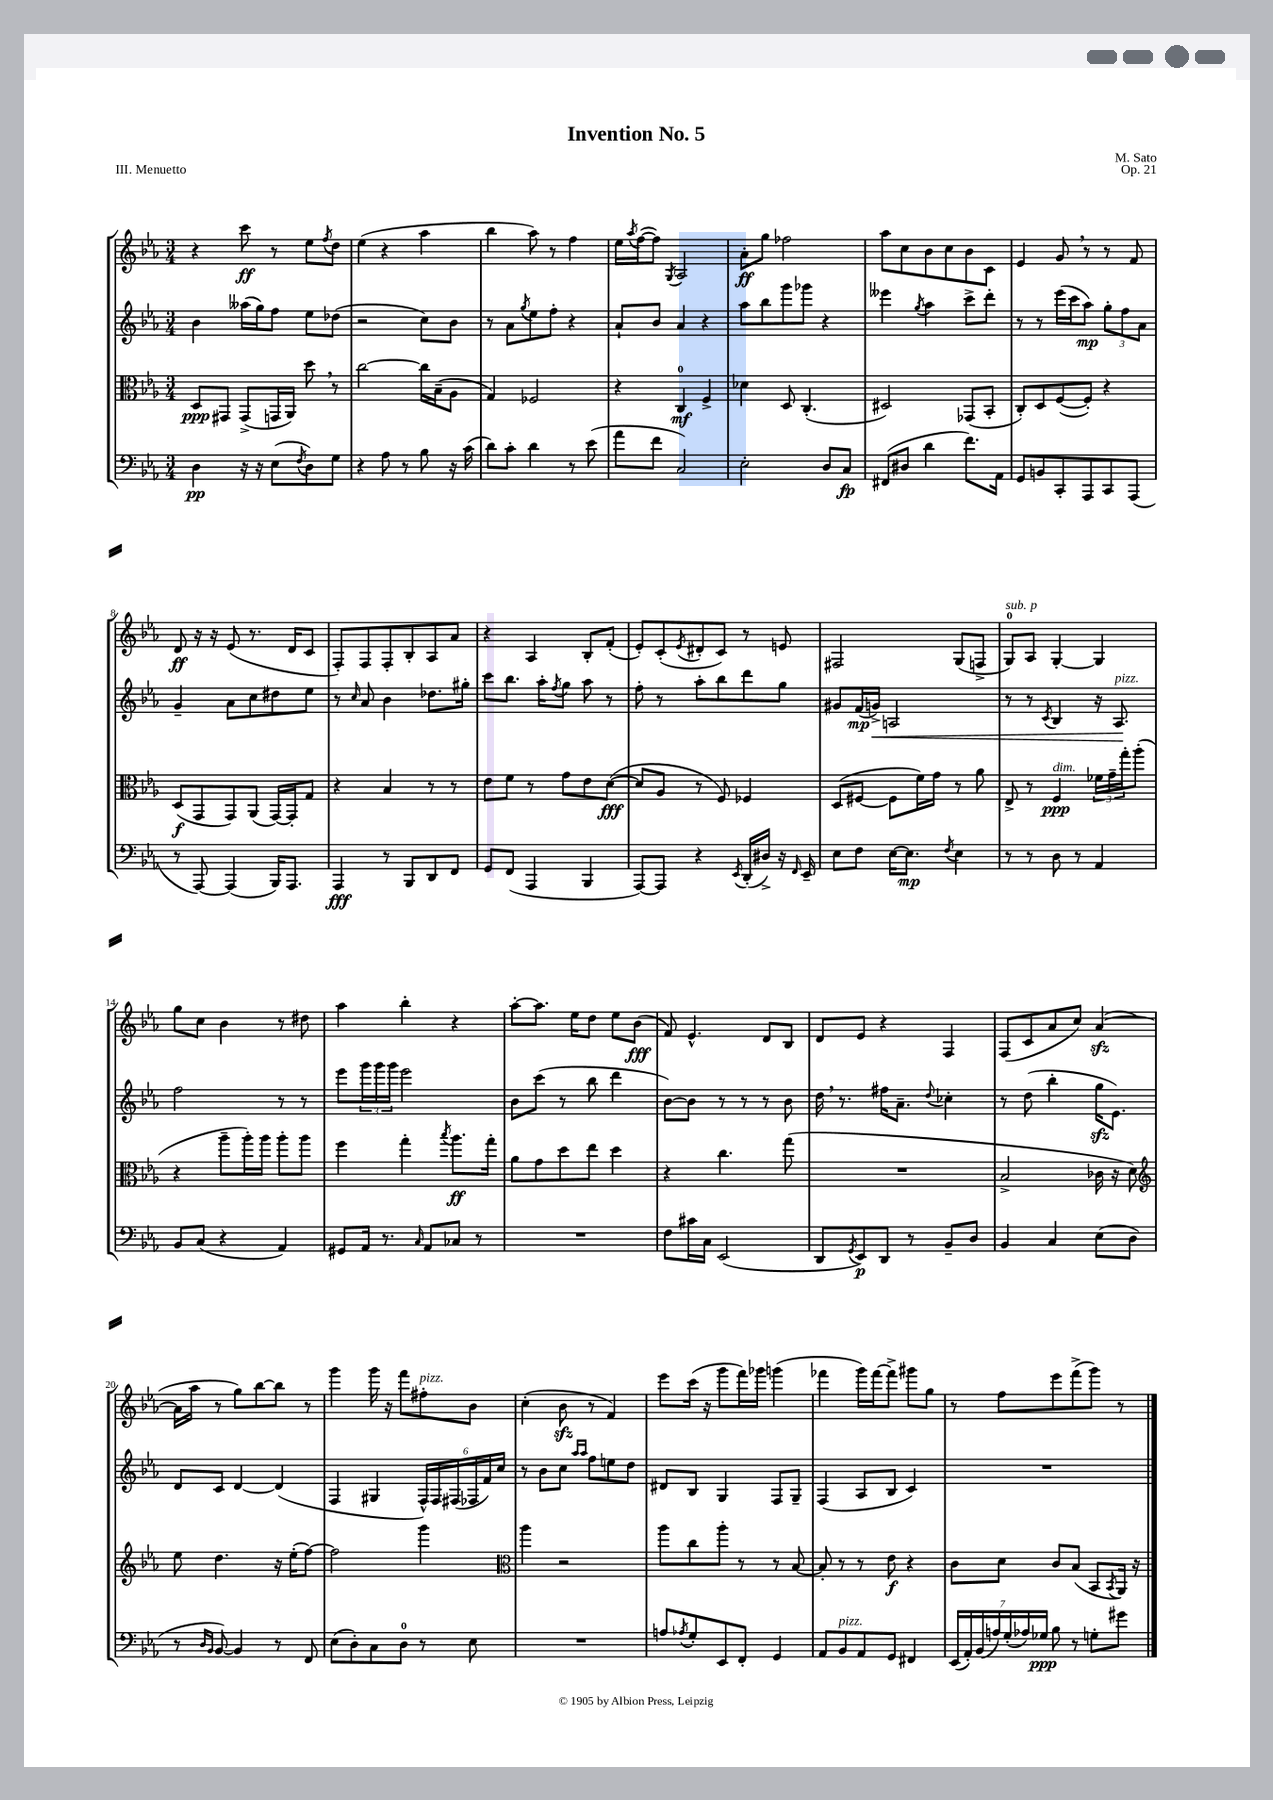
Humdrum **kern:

**kern	**dynam	**kern	**dynam	**kern	**dynam	**kern	**dynam
*part4	*part4	*part3	*part3	*part2	*part2	*part1	*part1
*staff4	*staff4	*staff3	*staff3	*staff2	*staff2	*staff1	*staff1
*clefF4	*	*clefC3	*	*clefG2	*	*clefG2	*
*k[b-e-a-]	*	*k[b-e-a-]	*	*k[b-e-a-]	*	*k[b-e-a-]	*
*M3/4	*	*M3/4	*	*M3/4	*	*M3/4	*
=1	=1	=1	=1	=1	=1	=1	=1
4D\	pp	8D/L	ppp	4b-\	.	4r	.
.	.	8GG#X/J	.	.	.	.	.
16r	.	(8GG#^/L	.	(16aa--X\LL	.	8ccc\	ff
16r	.	.	.	16gg\J)	.	.	.
(8E-\L	.	16GGn/L	.	8ff\J	.	8r	.
.	.	16AA-/JJ)	.	.	.	.	.
8qF/	.	.	.	.	.	.	.
8D\)	.	8dd,\	.	8ee-\L	.	8ee-\L	.
.	.	.	.	.	.	8qff/	.
8G\J	.	8r	.	(8dd-X\J	.	8dd\J	.
=2	=2	=2	=2	=2	=2	=2	=2
4r	.	[2cc\	.	2r	.	(4ee-\	.
8A-\	.	.	.	.	.	4r	.
8r	.	.	.	.	.	.	.
8B-\	.	16cc\LL]	.	8cc\L)	.	4aa-\	.
.	.	(16B-~\J	.	.	.	.	.
16r	.	8A-\J	.	8b-\J	.	.	.
(16c\	.	.	.	.	.	.	.
=3	=3	=3	=3	=3	=3	=3	=3
8d\L)	.	4G/)	.	8r	.	4bb-\	.
8c'\J	.	.	.	8a-\L	.	.	.
.	.	.	.	8qgg/	.	.	.
4d\	.	2F-X/	.	8ee-\	.	8aa-\)	.
.	.	.	.	8ff'\J	.	8r	.
8r	.	.	.	4r	.	4ff\	.
(8e-\	.	.	.	.	.	.	.
=4	=4	=4	=4	=4	=4	=4	=4
8a-\L	.	4r	.	8a-`/L	.	16ee-\LL	.
.	.	.	.	.	.	8qaa-/	.
.	.	.	.	.	.	([16ff\J	.
8f\J	.	.	.	8b-/J	.	8ff\J])	.
.	.	.	.	.	.	8qG/	.
2C/)	.	4C/	mf	4a-/	.	2A-/	.
.	.	4F^/	.	4r	.	.	.
=5	=5	=5	=5	=5	=5	=5	=5
2E-'\	.	4d-X\	.	8aa-\L	.	8a-'\L	ff
.	.	.	.	8bb-\	.	8gg\J	.
.	.	8D/	.	8ggg\	.	2ff-X\	.
.	.	(4.C'/	.	8ggg-X\J	.	.	.
8D/L	.	.	.	4r	.	.	.
8C/J	fp	.	.	.	.	.	.
=6	=6	=6	=6	=6	=6	=6	=6
(8FF#X/L	.	2D#X/)	.	4eee--X\	.	8aa-\L	.
8D#X/J	.	.	.	.	.	8cc\	.
.	.	.	.	8qgg/	.	.	.
4d\	.	.	.	4aa-\	.	8b-\	.
.	.	.	.	.	.	8cc\	.
8.f\L)	.	(8GG-X/L	.	8ccc^\L	.	8b-\	.
.	.	8BB-'/J	.	8ddd'\J	.	8c\J	.
16AA-\Jk	.	.	.	.	.	.	.
=7	=7	=7	=7	=7	=7	=7	=7
8GG/L	.	8C'/L)	.	8r	.	4e-/	.
8BBn/	.	8D/	.	8r	.	.	.
8CC'/	.	([8F/	.	(16eee-\LL	.	8g,/	.
.	.	.	.	16ccc\J	.	.	.
8AAA-/	.	8F'/J])	.	8aa-\J)	mp	8r	.
8CC/	.	4r	.	12gg'\L	.	8r	.
.	.	.	.	12ff\	.	.	.
(8AAA-/J	.	.	.	.	.	8f/	.
.	.	.	.	12a-\J	.	.	.
!!LO:LB:g=z
=8	=8	=8	=8	=8	=8	=8	=8
8r	.	(8D/L	f	4g~/	.	8d/	ff
[8AAA-/)	.	8GG/	.	.	.	16r	.
.	.	.	.	.	.	16r	.
(4AAA-/]	.	8GG/)	.	8a-\L	.	(8e-/	.
.	.	(8AA-/J	.	8cc\	.	8.r	.
16BBB-/KL)	.	[16GG/LL)	.	8dd#X\	.	.	.
8.AAA-/J	.	16GG'/J]	.	.	.	16d/KL	.
.	.	8G/J	.	8ee-\J	.	8c/J	.
=9	=9	=9	=9	=9	=9	=9	=9
4AAA-/	fff	4r	.	8r	.	8F'/L)	.
.	.	.	.	16qqcc/	.	.	.
.	.	.	.	8a-/	.	8F/	.
8r	.	4B-/	.	4b-\	.	8F'/	.
8BBB-/L	.	.	.	.	.	8B-'/	.
8DD/	.	8r	.	8.dd-X\L	.	8A-/	.
8FF/J	.	8r	.	.	.	8a-/J	.
.	.	.	.	16gg#X'\Jk	.	.	.
=10	=10	=10	=10	=10	=10	=10	=10
8GG/L	.	8e-\L	.	8ccc\L	.	4r	.
(8FF/J	.	8f\J	.	8.bb-\J	.	.	.
4AAA-/	.	8r	.	.	.	4A-/	.
.	.	.	.	16aa-'\KL	.	.	.
.	.	.	.	8qff/	.	.	.
.	.	8g\L	.	8gg\J	.	.	.
4BBB-/	.	8e-\	.	8aa-\	.	8B-'/L	.
.	.	([8d\J	fff	8r	.	(8f'/J	.
=11	=11	=11	=11	=11	=11	=11	=11
[8AAA-/L)	.	8d/L]	.	8ff'\	.	8e-'/L)	.
8AAA-/J]	.	8A-/J	.	8r	.	(8c'/	.
.	.	.	.	.	.	8qe-/	.
4r	.	8r	.	8aa-'\L	.	8d#X'/	.
.	.	8F/)	.	8bb-\	.	8c/J)	.
8qEE-/	.	.	.	.	.	.	.
(16DD'/LL	.	4F-X/	.	8ddd\	.	8r	.
16D#X^/JJ)	.	.	.	.	.	.	.
16r	.	.	.	8gg\J	.	8en/	.
16qqFF/	.	.	.	.	.	.	.
16EE-~/	.	.	.	.	.	.	.
=12	=12	=12	=12	=12	=12	=12	=12
8E-\L	.	(8D/L	.	8g#X/L	.	2F#X/	.
8F\J	.	[8F#X/J	.	(16f/L	mp	.	.
!	!	!	!	!	!LO:HP:b	!	!
.	.	.	.	16gn^/JJ)	<	.	.
[16E-\KL	.	8F#\L]	.	2An/	.	.	.
8.E-\J]	mp	.	.	.	.	.	.
.	.	16f\L)	.	.	.	.	.
.	.	16g\JJ	.	.	.	.	.
8qF/	.	.	.	.	.	.	.
4E-\	.	8r	.	.	.	(8G/L	.
.	.	8a-\	.	.	.	8Fn^/J	.
=13	=13	=13	=13	=13	=13	=13	=13
!	!	!	!	!	!	!LO:TX:a:i:t=sub. p	!
8r	.	8E-^/	.	8r	.	8G/L)	.
8r	.	8r	.	8r	.	8A-/J	.
.	.	.	.	8qc/	.	.	.
!	!	!LO:TX:a:i:t=dim.	!	!	!	!	!
8D\	.	4F/	ppp	4B-/	.	[4G'/	.
8r	.	.	.	.	.	.	.
4AA-/	.	24f-X\LL	.	16r	.	4G/]	.
.	.	24g~\	.	.	.	.	.
!	!	!	!	!LO:TX:a:i:t=pizz.	!	!	!
.	.	.	.	8.A-/	.	.	.
.	.	24gg'\J	.	.	.	.	.
.	.	(8aa-'\J	.	.	.	.	.
.	.	.	.	.	[	.	.
!!LO:LB:g=z
=14	=14	=14	=14	=14	=14	=14	=14
8BB-/L	.	4r	.	2ff\	.	8gg\L	.
(8C/J	.	.	.	.	.	8cc\J	.
4r	.	8aa-~\L	.	.	.	4b-\	.
.	.	16aa-'\L)	.	.	.	.	.
.	.	16aa-\JJ	.	.	.	.	.
4AA-/)	.	8aa-'\L	.	8r	.	8r	.
.	.	8aa-\J	.	8r	.	8dd#X\	.
=15	=15	=15	=15	=15	=15	=15	=15
8GG#X/L	.	4ff\	.	8eee-\L	.	4aa-\	.
16AA-/Jk	.	.	.	24ggg\L	.	.	.
.	.	.	.	24ggg\	.	.	.
8.r	.	.	.	.	.	.	.
.	.	.	.	24ggg\JJ	.	.	.
.	.	4gg'\	.	2eee-\	.	4bb-'\	.
16qqC/	.	.	.	.	.	.	.
8AA-/L	.	.	.	.	.	.	.
.	.	8qbb-/	.	.	.	.	.
8C-X/J	.	8.aa-\L	ff	.	.	4r	.
8r	.	.	.	.	.	.	.
.	.	16gg'\Jk	.	.	.	.	.
=16	=16	=16	=16	=16	=16	=16	=16
2.r	.	8a-\L	.	8b-\L	.	[8aa-'\L	.
.	.	8g\	.	(8ccc\J	.	8.aa-\J]	.
.	.	8dd\	.	8r	.	.	.
.	.	.	.	.	.	16ee-\KL	.
.	.	8ee-\J	.	8bb-\	.	8dd\J	.
.	.	4dd\	.	4ddd\	.	8ee-\L	.
.	.	.	.	.	.	(8b-\J	fff
=17	=17	=17	=17	=17	=17	=17	=17
8F\L	.	4r	.	[8b-\L)	.	8f/)	.
16c#X\L	.	.	.	8b-\J]	.	4.e-^^/	.
16C\JJ	.	.	.	.	.	.	.
(2EE-/	.	4.cc\	.	8r	.	.	.
.	.	.	.	8r	.	.	.
.	.	.	.	8r	.	8d/L	.
.	.	(8gg\	.	8b-\	.	8B-/J	.
=18	=18	=18	=18	=18	=18	=18	=18
8DD/L	.	2.r	.	16dd,\	.	8d/L	.
.	.	.	.	8.r	.	.	.
8qGG/	.	.	.	.	.	.	.
8EE-/)	p	.	.	.	.	8e-/J	.
8DD/J	.	.	.	16ff#X\KL	.	4r	.
.	.	.	.	8.a-~\J	.	.	.
8r	.	.	.	.	.	.	.
.	.	.	.	8qqdd/	.	.	.
8BB-~/L	.	.	.	4cc-X'\	.	4F/	.
8D/J	.	.	.	.	.	.	.
=19	=19	=19	=19	=19	=19	=19	=19
4BB-/	.	2B-^/	.	8r	.	(8F/L	.
.	.	.	.	(8dd\	.	8c/	.
4C/	.	.	.	4bb-'\	.	8a-/	.
.	.	.	.	.	.	8cc/J)	.
(8E-\L	.	16c-X\	.	16ggzz\KL	.	([4a-zz/	.
.	.	16r	.	8.e-\J)	.	.	.
8D\J	.	8d\)	.	.	.	.	.
!!LO:LB:g=z
=20	=20	=20	=20	=20	=20	=20	=20
*	*	*clefG2	*	*	*	*	*
8r	.	8ee-\	.	8d/L	.	16a-\LL]	.
.	.	.	.	.	.	16aa-\JJ	.
16qqD/LL	.	.	.	.	.	.	.
16qqBB-/JJ	.	.	.	.	.	.	.
[8BB-/)	.	4.dd\	.	8c/J	.	8r	.
4BB-/]	.	.	.	[4d/	.	8gg\L)	.
.	.	.	.	.	.	[8bb-\	.
8r	.	16r	.	(4d/]	.	8bb-\J]	.
.	.	(16ee-'\KL	.	.	.	.	.
8FF/	.	[8ff\J)	.	.	.	8r	.
=21	=21	=21	=21	=21	=21	=21	=21
(8E-\L	.	2ff\]	.	4F/	.	4ggg\	.
8D'\)	.	.	.	.	.	.	.
8C\	.	.	.	4G#X/	.	16ggg\	.
.	.	.	.	.	.	16r	.
8D\J	.	.	.	.	.	8fff\L	.
!	!	!	!	!	!	!LO:TX:a:i:t=pizz.	!
8r	.	4ggg\	.	24F^^/LL)	.	8ff#X'\	.
.	.	.	.	24F/	.	.	.
.	.	.	.	(24F#X/	.	.	.
8E-\	.	.	.	24F-X/	.	8b-\J	.
.	.	.	.	24f/)	.	.	.
.	.	.	.	24cc/JJ	.	.	.
=22	=22	=22	=22	=22	=22	=22	=22
*	*	*clefC3	*	*	*	*	*
2.r	.	4aa-\	.	8r	.	(4cc'\	.
.	.	.	.	8b-\L	.	.	.
.	.	2r	.	8cc\J	.	8b-zz\	.
.	.	.	.	16qqaa-/LL	.	.	.
.	.	.	.	16qqaa-/JJ	.	.	.
.	.	.	.	8ff\L	.	8r	.
.	.	.	.	8een\	.	4f/)	.
.	.	.	.	8dd\J	.	.	.
=23	=23	=23	=23	=23	=23	=23	=23
8An/L	.	8aa-\L	.	8d#X/L	.	8eee-\L	.
8qA-X/	.	.	.	.	.	.	.
8G'/	.	8cc\	.	8B-/J	.	(16ccc\Jk	.
.	.	.	.	.	.	16r	.
8EE-/	.	8aa-'\J	.	4G/	.	8ggg\L	.
8FF'/J	.	8r	.	.	.	16fff\L)	.
.	.	.	.	.	.	16ggg-X\JJ	.
4GG/	.	8r	.	8F/L	.	(4gggn\	.
.	.	[8B-/	.	8G~/J	.	.	.
=24	=24	=24	=24	=24	=24	=24	=24
8AA-/L	.	8B-'/]	.	(4F/	.	4fff-X\	.
!LO:TX:a:i:t=pizz.	!	!	!	!	!	!	!
8BB-/	.	8r	.	.	.	.	.
8AA-/	.	8r	.	8A-/L	.	16ggg\LL)	.
.	.	.	.	.	.	[16fff-\J	.
8GG/J	.	8e-\	f	8B-/J	.	8fff-^\J]	.
4FF#X/	.	4r	.	4c/)	.	8ggg#X\L	.
.	.	.	.	.	.	8gg\J	.
=25	=25	=25	=25	=25	=25	=25	=25
(28EE-/LL	.	8c\L	.	2.r	.	8r	.
28AA-'/)	.	.	.	.	.	.	.
(28BB-/	.	.	.	.	.	.	.
28An/)	.	.	.	.	.	.	.
.	.	8d\J	.	.	.	8ff\L	.
(28G'/	.	.	.	.	.	.	.
28A-X/)	.	.	.	.	.	.	.
28G-X/JJ	ppp	.	.	.	.	.	.
8B-\	.	8c/L	.	.	.	8eee-\	.
8r	.	(8B-/J	.	.	.	(8fff^\	.
8Gn'\L	.	8BB-/L	.	.	.	8ggg\J)	.
.	.	8qBB-/	.	.	.	.	.
8g#X\J	.	16AA-/Jk)	.	.	.	8r	.
.	.	16r	.	.	.	.	.
==	==	==	==	==	==	==	==
*-	*-	*-	*-	*-	*-	*-	*-
